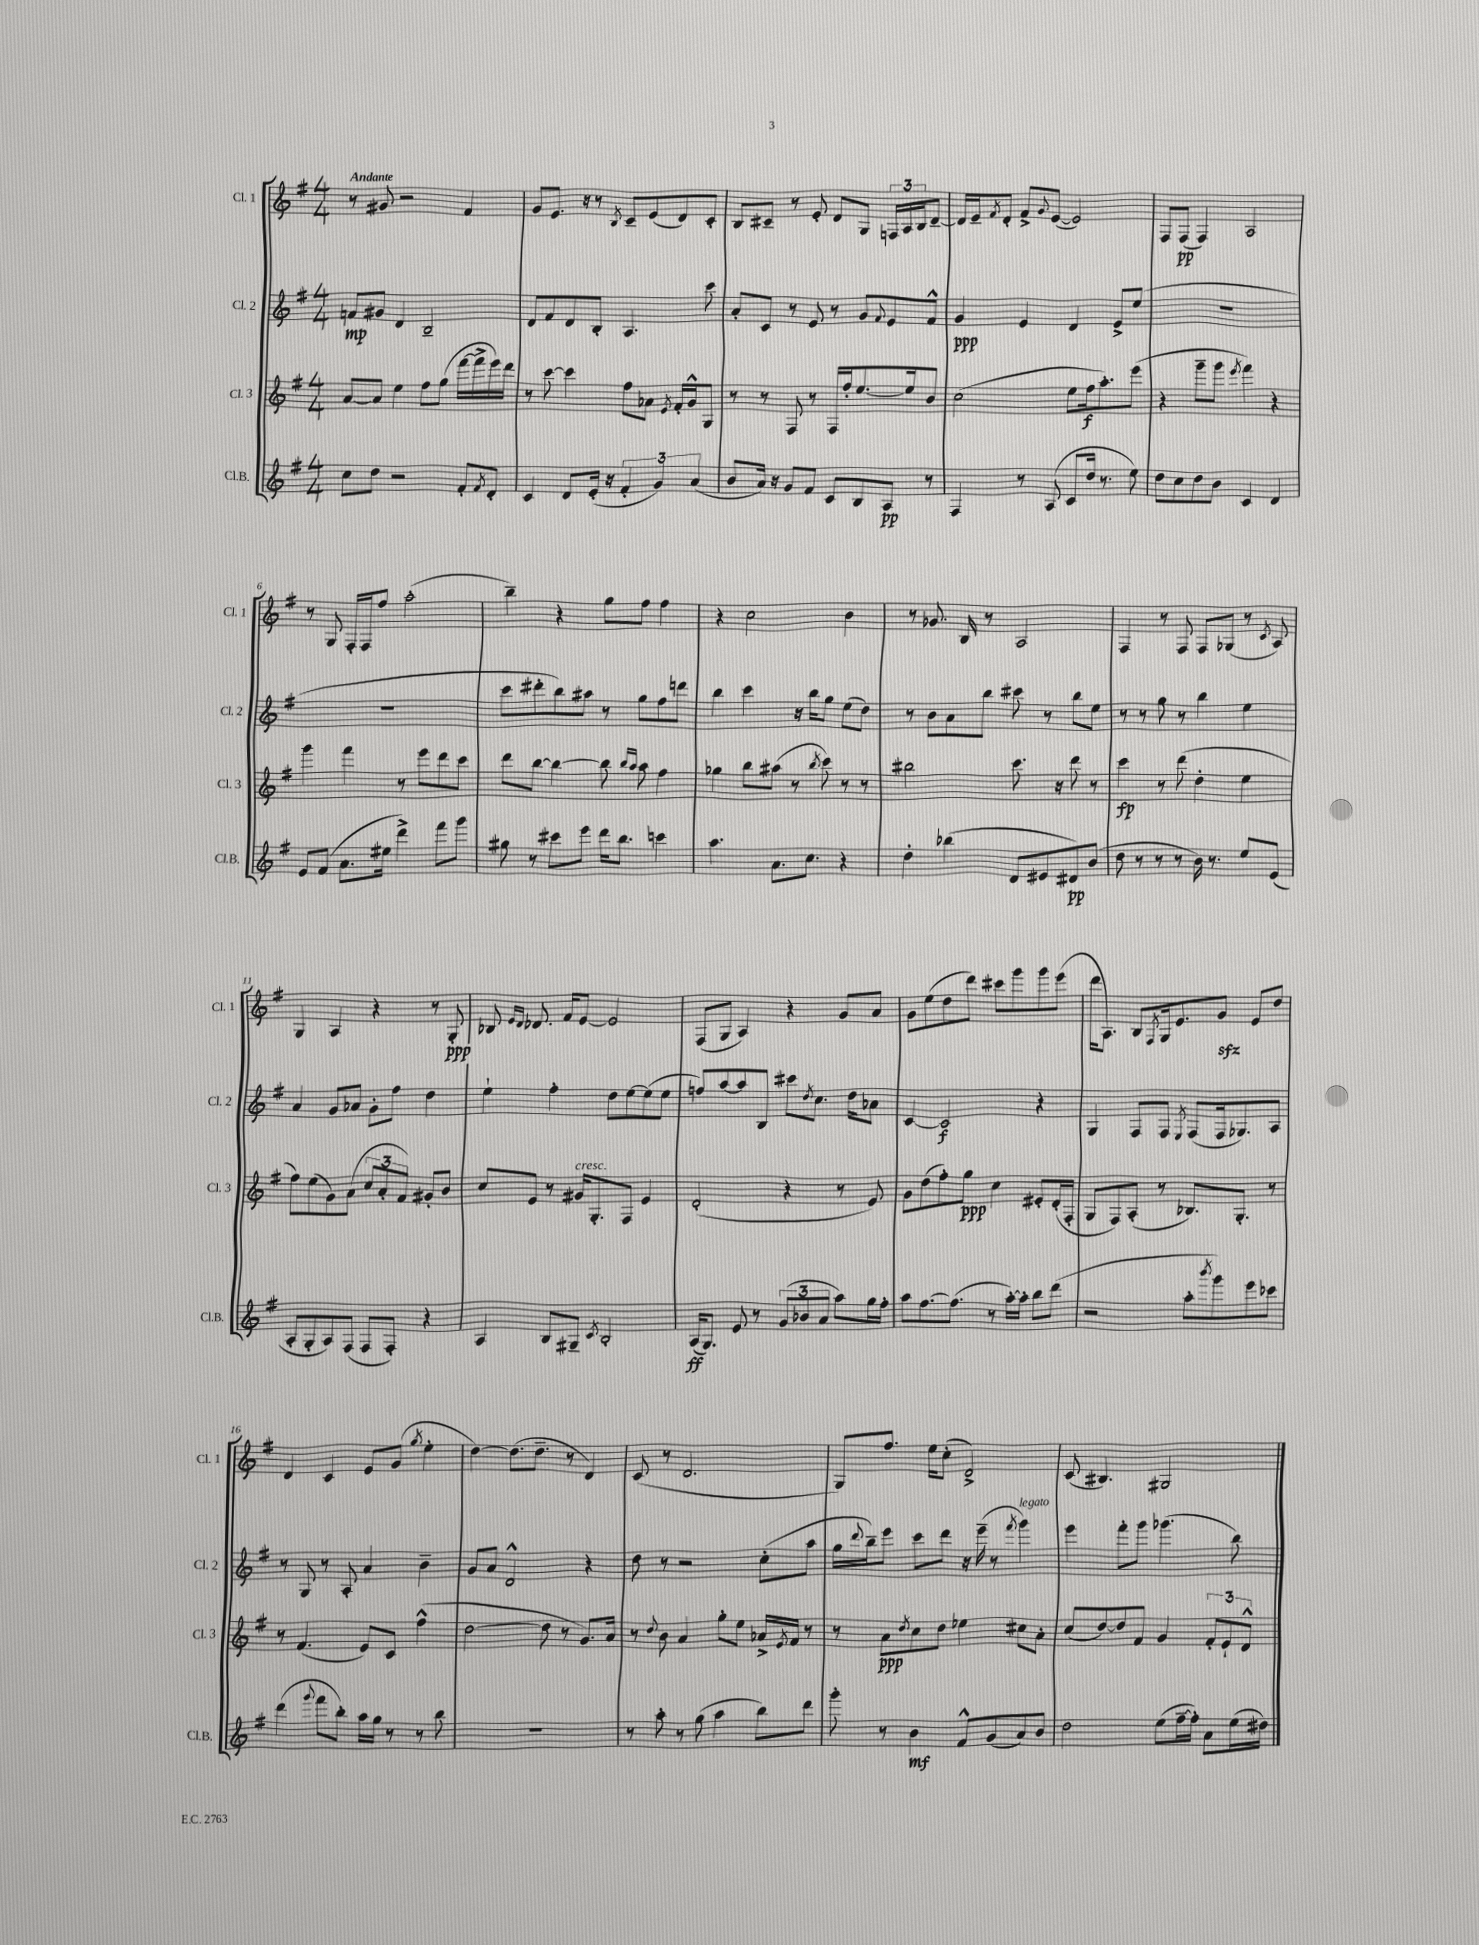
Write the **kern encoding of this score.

**kern	**kern	**kern	**kern
*staff4	*staff3	*staff2	*staff1
*clefG2	*clefG2	*clefG2	*clefG2
*k[f#]	*k[f#]	*k[f#]	*k[f#]
*M4/4	*M4/4	*M4/4	*M4/4
8cc	[8a	8f	8r
8dd	8a]	8g#	8g#
2r	4ee	4d	2r
.	8ff#	2B~	.
.	(8gg	.	.
8f#'	[16fff#	.	4f#
.	16fff#^]	.	.
8qf#	.	.	.
8d'	16eee)	.	.
.	16ddd	.	.
=	=	=	=
4c	8r	8d	8g
.	[8ccc	8f#	8.e
8d	4ccc]	8d	.
.	.	.	16r
(16e'	.	8B'	8r
16r	.	.	.
.	.	.	8qB
6f#'	8ff#	4.A	8c~
.	8a-	.	(8e
6g)	.	.	.
.	8qe	.	.
.	16f#'	.	8d)
.	16g^^	.	.
(6a	.	.	.
.	8G	8ccc	8c'
=	=	=	=
8b	8r	8a'	8B
16a)	8r	8c	8c#~
16r	.	.	.
8g	8F#	8r	8r
8f#	8r	8e	8e'
8c	16F#	8r	8d
.	16ff#'	.	.
8B	[8.ee	8g	8G
.	.	8qqf#	.
8A	.	8e	24F
.	.	.	24A
.	16ee]	.	.
.	.	.	24B
8r	8b	8f#^^	[8d~
=	=	=	=
4F#	(2cc	4g	16d]
.	.	.	16e~
.	.	.	8qf#
.	.	.	8d'
8r	.	4e	8f#^
.	.	.	8qqg
(8A	.	.	([8e
8c	8ee	4d	2e])
16dd	16ff#	.	.
8.r	8.aa')	.	.
.	.	8e^	.
8ee)	(8eee	(8ee	.
=	=	=	=
8dd	4r	1r	8F#
8cc	.	.	(8F#
8dd	8ggg~	.	4F#)
8b	8ggg	.	.
.	8qeee	.	.
4c	4fff#)	.	2A
4d	4r	.	.
=	=	=	=
8e	4ggg	1r	8r
(8f#	.	.	8G
8.a	4fff#	.	16F#'
.	.	.	16F#
.	.	.	8ff#
16ee#	.	.	.
4ddd^)	8r	.	(2aa'
.	8eee	.	.
8fff#	8ddd	.	.
8ggg	8ccc	.	.
=	=	=	=
8gg#	8ddd	8ccc	4bb~)
8r	[8bb	8ddd#'	.
8ccc#	4bb_	8bb)	4r
8eee	.	8aa#	.
16ddd	8bb]	8r	8gg
8.bb	.	.	.
.	16qqbb	.	.
.	16qqaa	.	.
.	8aa	8gg	8ff#
4ccc	4ff#	8ff#	4ff#
.	.	8ddd	.
=	=	=	=
4.aa	4gg-	4bb	4r
.	8bb	4ccc	2cc
8.a	(8aa#	.	.
.	8r	16r	.
8.cc	.	16bb	.
.	8qbb	.	.
.	8ccc)	8gg	.
4r	8r	(8ee	4b
.	8r	8dd)	.
=	=	=	=
4dd'	2bb#	8r	8r
.	.	8b	8.g-
(4bb-	.	8a	.
.	.	.	16B
.	.	8bb	8r
8d	8.ccc	8ccc#	2A
8e#	.	8r	.
.	16r	.	.
8d#)	8ddd	8bb	.
(8b	8r	8ee	.
=	=	=	=
8dd	4ccc	8r	4F#
8r	.	8r	.
8r	8r	8gg	8r
8r	(8ddd	8r	8F#
16b)	4dd'	4bb	8F#
8.r	.	.	.
.	.	.	(8G-
8ee	4ee	4ee	8r
.	.	.	8qc
(8e	.	.	8A)
=	=	=	=
8A'	8ff#)	4a	4G
8G'	(8ee	.	.
8A)	8g)	8g	4A
(8F#	(8a	8a-	.
8F#	12cc	8g'	4r
.	12a'	.	.
8F#')	.	8ff#	.
.	12f#)	.	.
4r	8g#'	4dd	8r
.	8b	.	8G'
=	=	=	=
4A	8cc	4ee`	8B-
.	.	.	16qqe
.	.	.	16qqd
.	8e	.	8.d-
8B	8r	4ff#'	.
.	.	.	16f#
8G#~	16g#	.	[8e
.	8.G'	.	.
8qc	.	.	.
2B'	.	8dd	2e]
.	8F#	[8ee	.
.	4e	(8ee]	.
.	.	8ee	.
=	=	=	=
(16A	(2d'	8ff)	(8F#
8.G)	.	.	.
.	.	[8aa	8G
8e	.	8aa]	4A)
8r	.	8B	.
(12g	4r	8ccc#	4r
12b-	.	.	.
.	.	8qdd	.
.	.	8.cc	.
12a	.	.	.
8aa)	8r	.	8g
.	.	16dd	.
16gg	8e)	8a-	8a
16ff#'	.	.	.
=	=	=	=
8aa	8g	[4c	8g
[8.ff#	(8dd	.	(8ee
.	8ff#')	2c]	8dd
(8.ff#]	.	.	.
.	8gg	.	8ddd)
8r	4cc	.	8ccc#
[16aa')	.	.	8ggg
16aa']	.	.	.
8bb	8e#'	4r	8ggg
(8ddd	(16d'	.	(8eee
.	16F#'	.	.
=	=	=	=
2r	8G	4G	16ddd
.	.	.	8.A)
.	8F#)	.	.
.	(8A'	8F#	8B
.	.	.	8qF#
.	8r	8F#	16G
.	.	.	8.e
.	.	8qE	.
8aa'	8.B-)	(8F#	.
8qbbb	.	.	.
8ggg)	.	16F#	8g
.	8.G'	8.G-)	.
8eee	.	.	8e
8ccc-	8r	8A	8dd
=	=	=	=
(4ddd	8r	8r	4d
.	(4.f#	8G	.
8qqggg	.	.	.
8fff#	.	8r	4c
8bb')	.	8A'	.
16aa	8e)	4a	8e
16gg	.	.	.
8r	8c	.	(8g
.	.	.	8qgg
8r	(4ff#^^	4b~	4ee'
8bb	.	.	.
=	=	=	=
1r	[2dd	8g	[4dd)
.	.	8a	.
.	.	2d^^	(8.dd]
.	.	.	8.dd~
.	8dd]	.	.
.	8r	.	8r
.	8.g)	4r	4d)
.	16a	.	.
=	=	=	=
8r	8r	8dd	(8c
.	8qqdd	.	.
8aa'	8b	8r	8r
8r	4a	2r	2.d
(8gg	.	.	.
4aa	8gg'	.	.
.	8ee	.	.
8bb)	16a-^	(8cc'	.
.	8qe	.	.
.	16f#	.	.
8ddd	8r	8aa	.
=	=	=	=
8ggg'	8r	16gg	8G)
.	.	8qqddd	.
.	.	16bb~)	.
8r	8a	8eee	8.ff#
.	8qdd	.	.
4b	8cc	8ccc	.
.	.	.	16ee
.	8dd	8ddd	(8cc'
8f#^^	4ee-	16r	2d^)
.	.	(16eee~	.
(8g	.	8r	.
.	.	8qfff#	.
8a)	8cc#	4ggg)	.
8b	8a'	.	.
=	=	=	=
2dd	(8cc	4eee	(8c
.	[8dd)	.	4.B#)
.	8dd]	8fff#'	.
.	8f#	8ggg	.
(8ee	4g	(4.ggg-	2G#
[16ff#~	.	.	.
16ff#'])	.	.	.
8a	12f#'	.	.
.	12e`	.	.
(16ee	.	8bb)	.
.	12d^^	.	.
16dd#)	.	.	.
==	==	==	==
*-	*-	*-	*-
